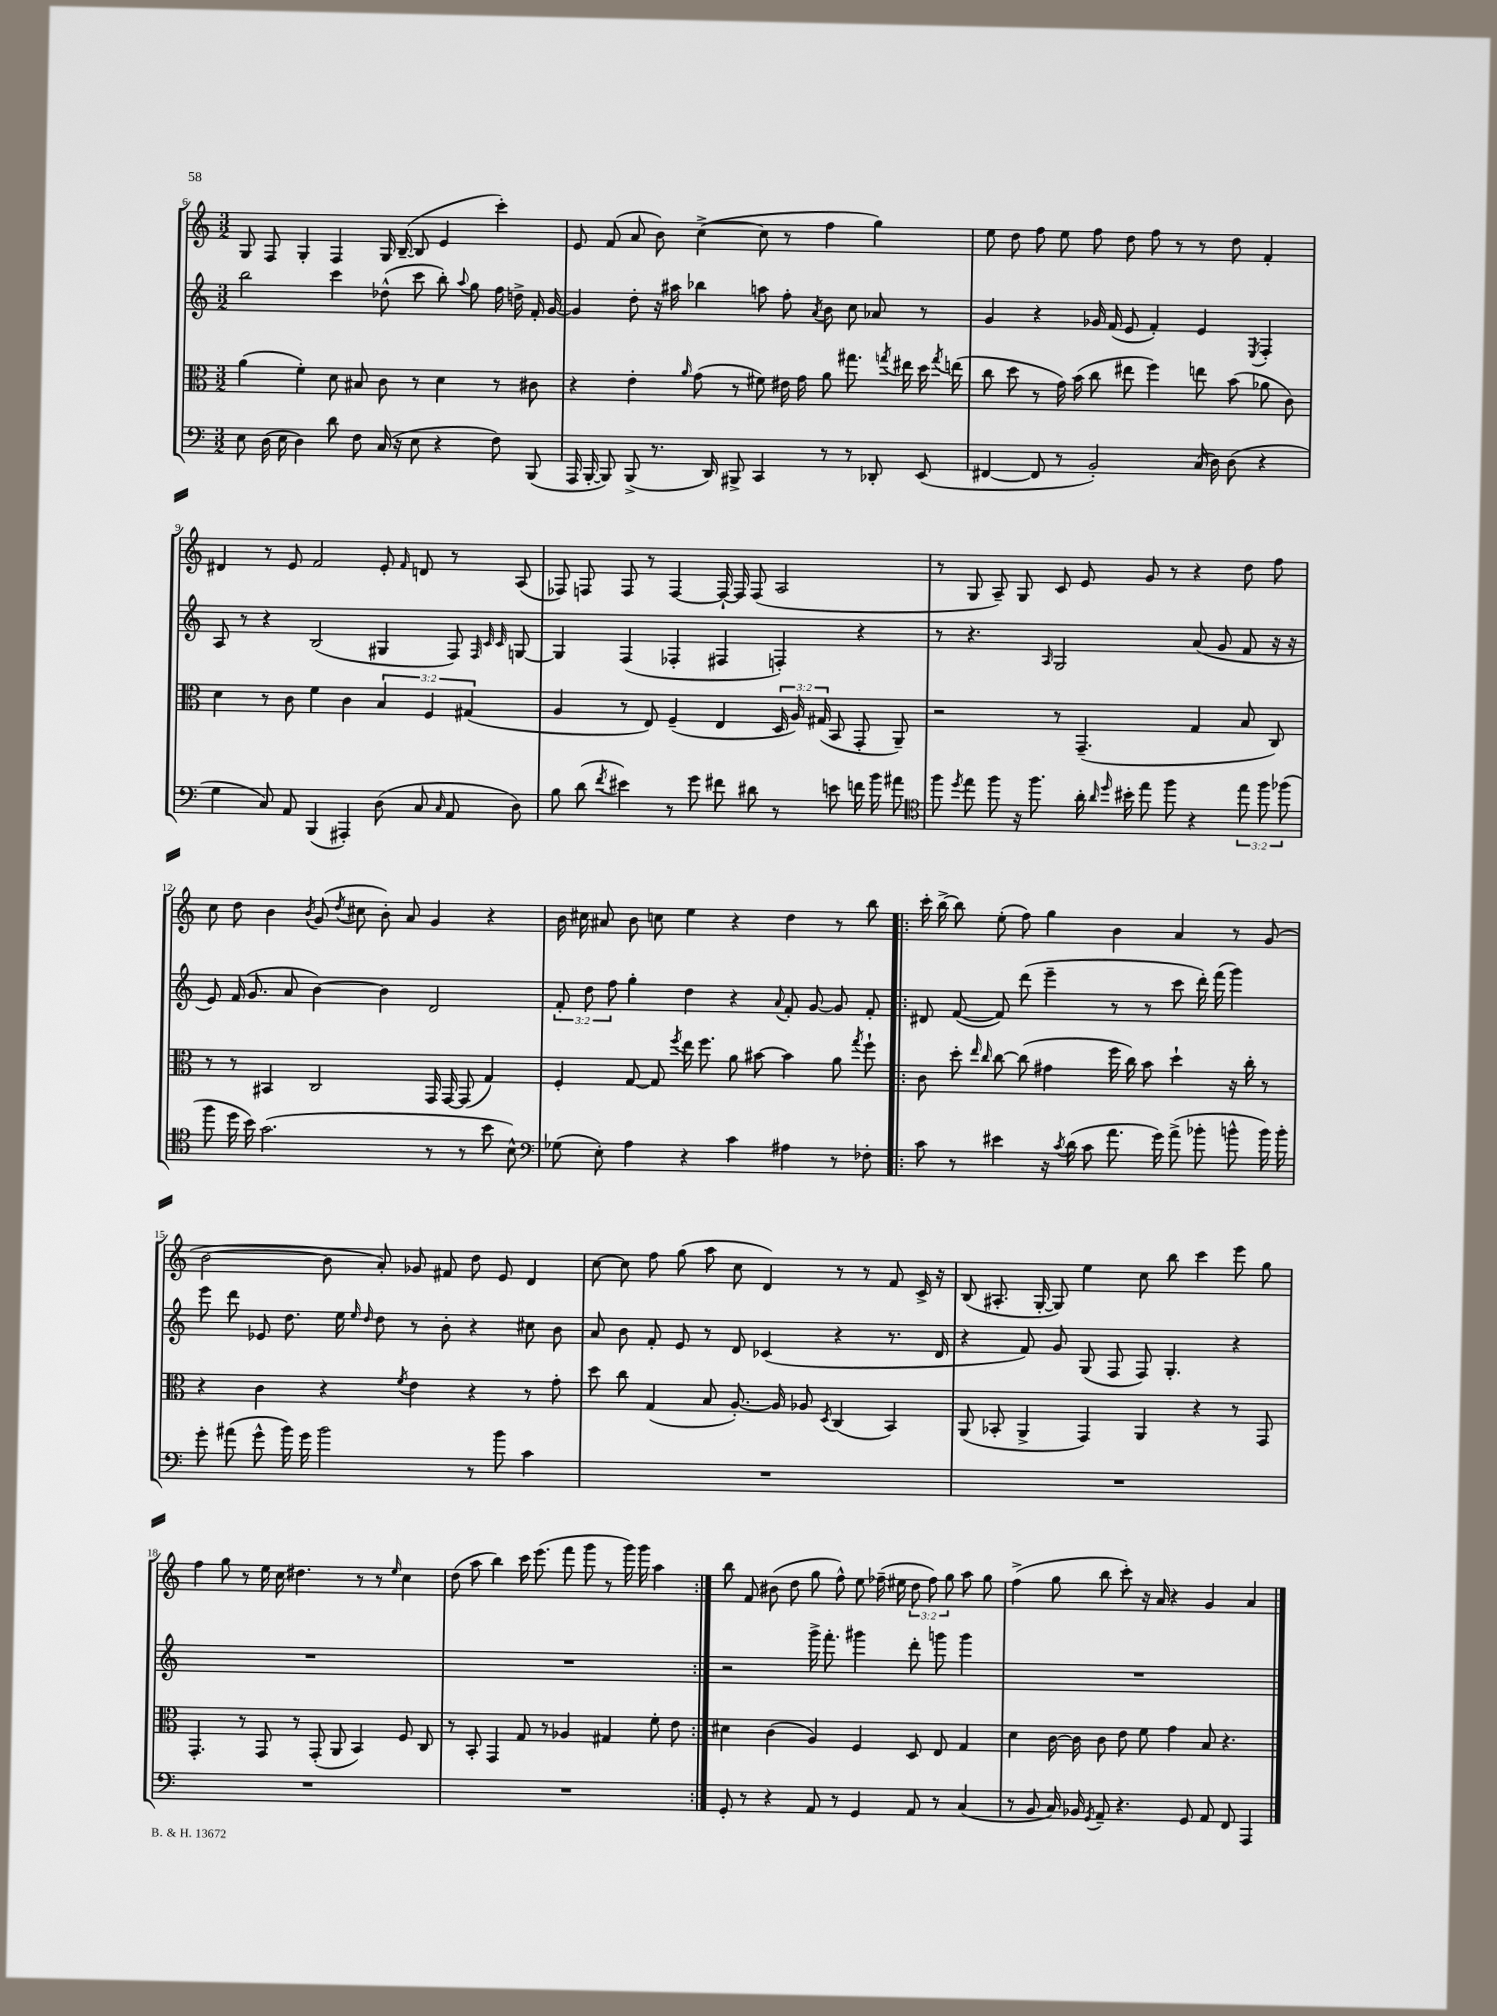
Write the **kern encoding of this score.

**kern	**kern	**kern	**kern
*staff4	*staff3	*staff2	*staff1
*clefF4	*clefC3	*clefG2	*clefG2
*k[]	*k[]	*k[]	*k[]
*M3/2	*M3/2	*M3/2	*M3/2
8E	(4a	2bb	8G
(16D	.	.	8F
16E	.	.	.
4D)	4f')	.	4G'
8d	8d	4ccc	4F
8F	8B#	.	.
(16C	8c	(8dd-^^	16G
16r	.	.	([16B~
8E	8r	8ccc	8B]
4r	4d	8bb')	4e
.	.	8qqaa	.
.	.	8gg	.
8F)	8r	16ff	4ccc')
.	.	16dd^	.
(8BBB	8c#	16f'	.
.	.	[16g	.
=	=	=	=
16AAA	4r	4g]	8e
[16BBB'	.	.	.
8BBB])	.	.	(8f
(8BBB^	4e'	8dd'	8a
8.r	.	16r	8b)
.	.	16aa#	.
.	16qqa	.	.
.	(8g	4bb-	([4cc^
16DD)	.	.	.
8BBB#^	8r	.	.
4CC	8f#)	8aa	8cc]
.	16e#	8ff'	8r
.	16g	.	.
.	.	8qa	.
8r	8a	8b	4ff
8r	8.gg#	8cc	.
8DD-'	.	8a-	4gg)
.	8qgg	.	.
.	16ee#	.	.
(8EE	16dd	8r	.
.	8qgg	.	.
.	(16ee	.	.
=	=	=	=
[4FF#	8cc	4g	8ee
.	8dd	.	8dd
8FF#]	8r	4r	8ff
8r	16g)	.	8ee
.	(16b	.	.
2BB')	8cc	16g-	8ff
.	.	(16f	.
.	8ee#	8e	8dd
.	4ff)	4f')	8ff
.	.	.	8r
(16C	8ee	4e	8r
16D)	.	.	.
(8D	(8b	.	8dd
.	.	8qE	.
4r	8a-	4F'	4f'
.	8c)	.	.
=	=	=	=
4G	4d	8A	4d#
.	.	8r	.
8C)	8r	4r	8r
8AA	8c	.	8e
(4BBB	4f	(2B	2f
4AAA#')	4c	.	.
(8D	6B	4G#	8e'
.	.	.	16qqf
8C	.	.	8d
.	6F	.	.
16qqC	.	.	.
8AA	.	8F)	8r
.	(6G#	.	.
.	.	32qqF	.
.	.	32qqc	.
.	.	32qqc	.
8D)	.	[8G	(8A
=	=	=	=
8B	4A	4G]	8F-)
(8d	.	.	8F
8qf	.	.	.
4e#)	8r	(4F	8F
.	8E)	.	8r
8r	(4F~	4F-'	[4F
8g	.	.	.
8f#	4E	4F#	16F`_
.	.	.	16F]
8d#	.	.	(8F
8r	24D	4F')	2A
.	24A)	.	.
.	(24G#	.	.
8e	8BB	.	.
16f	8GG'	4r	.
16b	.	.	.
8a#	8AA~)	.	.
=	=	=	=
*clefC4	*	*	*
8ff	2r	8r	8r
8qdd	.	.	.
8ee	.	4.r	8G
8ff	.	.	8A~)
16r	.	.	8G
8.ff	.	.	.
.	.	16qqA	.
.	8r	2G	8c
16a'	(4.GG~	.	8e
16qqa	.	.	.
16qqdd	.	.	.
16b#'	.	.	.
8ee	.	.	8g
8ff	.	.	8r
4r	4G	(8a	4r
.	.	8g	.
12ee	8B	8f	8dd
12ff	.	.	.
.	8C)	16r	8ff
(12ff-	.	.	.
.	.	16r	.
=	=	=	=
8ff	8r	8e)	8cc
16dd	8r	(16f	8dd
16b)	.	8.g	.
(2.g	4BB#	.	4b
.	.	8a	.
.	.	.	8qb
.	2C	[4b)	(8g
.	.	.	8qdd
.	.	.	8cc#
.	.	4b]	8b')
.	.	.	8a
8r	16GG	2d	4g
.	[16GG	.	.
8r	(8GG]	.	.
8b	4G)	.	4r
8B^^)	.	.	.
=	=	=	=
*clefF4	*	*	*
(8G-	4F'	12f'	16b
.	.	.	16cc#
.	.	12dd	.
8E')	.	.	8a#
.	.	12ff	.
4A	[8G	4gg'	8b
.	8G]	.	8cc
.	8qff	.	.
4r	16ee	4dd	4ee
.	8.ff	.	.
4c	8a	4r	4r
.	[8b#	.	.
.	.	8qqa	.
4A#	4b#]	8f'	4dd
.	.	[8g	.
8r	8a	8g]	8r
.	8qgg	.	.
8F-'	8ff`	8f'	8bb
=!|:	=!|:	=!|:	=!|:
8c	8c	8d#	16ccc'
.	.	.	[16bb^
8r	8dd'	([8f	8bb]
.	16qqee	.	.
.	16qqcc	.	.
4e#	[8cc	8f])	(8ee'
.	(8cc]	(8ddd	8ff)
16r	4g#	4eee~	4gg
8qc	.	.	.
(16d	.	.	.
8c	.	.	.
8.a	16ff	8r	4b
.	16cc)	.	.
.	8b	8r	.
16g)	.	.	.
(8a^	4dd`	8ccc	4a
8b-'	.	16ddd')	.
.	.	(16fff	.
8b^^	16r	4ggg)	8r
.	16cc'	.	.
16b)	8r	.	(8g
16b'	.	.	.
=	=	=	=
8g'	4r	8eee	[2b
(8a#	.	8ddd	.
8g^^	4c	8e-	.
16b)	.	8.dd	.
16g	.	.	.
2b	4r	.	8b]
.	.	16ee	.
.	.	16qqee	.
.	.	16qqdd	.
.	.	8dd	8a')
.	8qf	.	.
.	4e	8r	8g-
.	.	8b'	8f#
8r	4r	4r	8dd
8b	.	.	8e
4c	8r	8cc#	4d
.	8g'	8b	.
=	=	=	=
1.r	8dd	8a	[8cc
.	8cc	8b	8cc]
.	(4G	8f'	8ff
.	.	8e	(8gg
.	8B	8r	8aa
.	[8.A')	8d	8cc
.	.	(4c-	4d)
.	16A]	.	.
.	8A-	.	.
.	8qD	.	.
.	(4C	4r	8r
.	.	.	8r
.	4BB)	8.r	8f
.	.	.	16c^
.	.	16d	16r
=	=	=	=
1.r	(8AA	4r	(8B
.	8BB-'	.	8.A#'
.	4AA^	8f)	.
.	.	.	[16G'
.	.	8g	8G])
.	4GG)	(8G	4ee
.	.	8F	.
.	4AA	8F)	8cc
.	.	4.G'	8bb
.	4r	.	4ccc
.	8r	4r	8eee
.	8GG	.	8gg
=	=	=	=
1.r	4.GG'	1.r	4ff
.	.	.	8gg
.	8r	.	8r
.	8GG	.	16ee
.	.	.	16cc
.	8r	.	4.dd#
.	(8GG'	.	.
.	8AA	.	.
.	4BB)	.	8r
.	.	.	8r
.	.	.	16qqee
.	8F	.	4cc
.	8C	.	.
=	=	=	=
1.r	8r	1.r	(8dd
.	8BB'	.	8aa
.	4GG	.	4bb)
.	8G	.	16ccc
.	.	.	(8.eee
.	8r	.	.
.	4A-	.	8fff
.	.	.	8ggg
.	4G#	.	8r
.	.	.	16ggg)
.	.	.	16ggg
.	8f'	.	4aa
.	8e	.	.
=:|!	=:|!	=:|!	=:|!
8GG'	4d#	2r	8bb
8r	.	.	8f
4r	(4c	.	(8b#
.	.	.	8dd
8AA	4A)	16ggg^	8gg
.	.	8.fff'	.
8r	.	.	8ff^^)
4GG	4F	4ggg#	8ee
.	.	.	(16ff-~
.	.	.	16ee#
8AA	8D	8ddd'	12dd
.	.	.	12ff-)
8r	8E	8ggg	.
.	.	.	12gg
(4C	4G	4ggg	8aa
.	.	.	8gg
=	=	=	=
8r	4d	1.r	(4ff^
8BB	.	.	.
16C)	[16c	.	8gg
16BB-	16c]	.	.
8qGG	.	.	.
8AA~	8c	.	8bb
4.r	8e	.	8ccc')
.	8f	.	16r
.	.	.	16a
.	4g	.	4r
8GG	.	.	.
8AA	8B	.	4g
8FF	4.r	.	.
4AAA	.	.	4a
==	==	==	==
*-	*-	*-	*-
